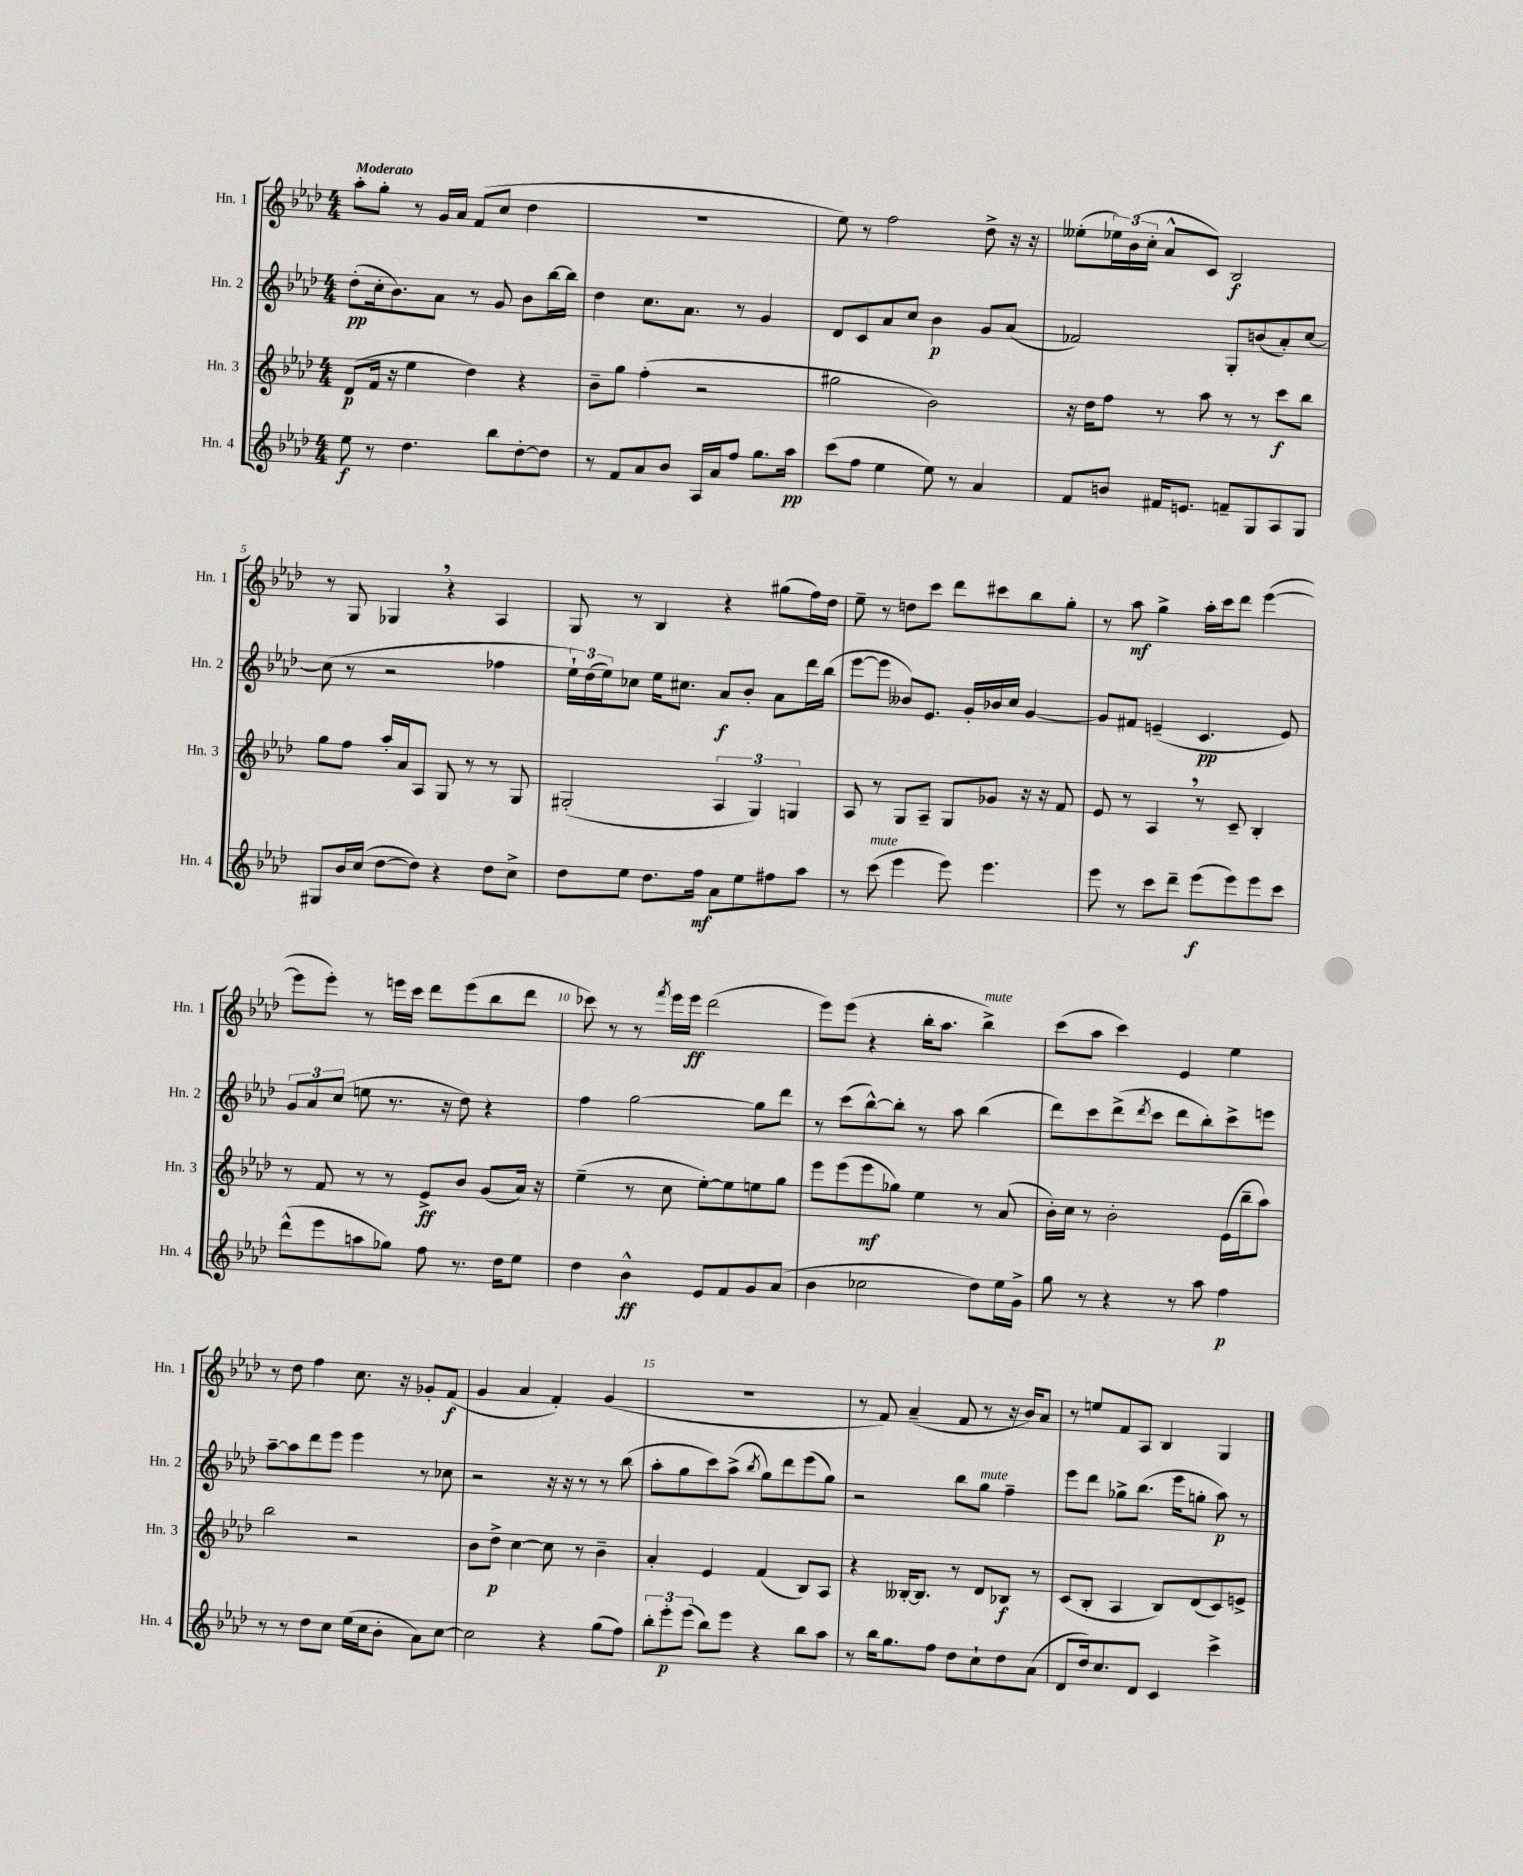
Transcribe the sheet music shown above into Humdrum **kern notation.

**kern	**dynam	**kern	**dynam	**kern	**dynam	**kern	**dynam
*part4	*part4	*part3	*part3	*part2	*part2	*part1	*part1
*staff4	*staff4	*staff3	*staff3	*staff2	*staff2	*staff1	*staff1
*I"Hn. 4	*	*I"Hn. 3	*	*I"Hn. 2	*	*I"Hn. 1	*
*I'Hn. 4	*	*I'Hn. 3	*	*I'Hn. 2	*	*I'Hn. 1	*
*clefG2	*	*clefG2	*	*clefG2	*	*clefG2	*
*k[b-e-a-d-]	*	*k[b-e-a-d-]	*	*k[b-e-a-d-]	*	*k[b-e-a-d-]	*
*M4/4	*	*M4/4	*	*M4/4	*	*M4/4	*
=1	=1	=1	=1	=1	=1	=1	=1
!	!	!	!	!	!	!LO:TX:a:B:t=Moderato	!
8ee-\	f	(8d-/L	p	(8dd-'\L	pp	8aa-'\L	.
8r	.	16f/Jk	.	16cc'\k	.	8gg'\J	.
.	.	16r	.	8.b-\)	.	.	.
4.dd-\	.	4ee-\	.	.	.	8r	.
.	.	.	.	8a-\J	.	16g/LL	.
.	.	.	.	.	.	16a-/JJ	.
.	.	4dd-\)	.	8r	.	(8f/L	.
8bb-\L	.	.	.	8g/	.	8cc/J	.
[8dd-'\	.	4r	.	8b-\L	.	4dd-\	.
8dd-\J]	.	.	.	[16bb-\L	.	.	.
.	.	.	.	16bb-\JJ]	.	.	.
=2	=2	=2	=2	=2	=2	=2	=2
8r	.	8b-~\L	.	4dd-\	.	1r	.
8f/L	.	8gg\J	.	.	.	.	.
8a-/	.	(4ff'\	.	8.cc\L	.	.	.
8b-/J	.	.	.	.	.	.	.
.	.	.	.	8.a-\J	.	.	.
16A-/LL	.	2r	.	.	.	.	.
16a-/J	.	.	.	.	.	.	.
8ff/J	.	.	.	8r	.	.	.
8.gg\L	.	.	.	4g/	.	.	.
16aa-\Jk	pp	.	.	.	.	.	.
=3	=3	=3	=3	=3	=3	=3	=3
(8ccc\L	.	2gg#X\	.	8d-/L	.	8ee-\)	.
8ff\J	.	.	.	8c/	.	8r	.
4ee-\	.	.	.	8a-/	.	2ff\	.
.	.	.	.	8cc/J	.	.	.
8ee-\)	.	2b-\)	.	4b-\	p	.	.
8r	.	.	.	.	.	.	.
4a-/	.	.	.	8g/L	.	8dd-^\	.
.	.	.	.	(8a-/J	.	16r	.
.	.	.	.	.	.	16r	.
=4	=4	=4	=4	=4	=4	=4	=4
8f/L	.	16r	.	2f-X/)	.	(8ee--X'\L	.
.	.	16dd-\KL	.	.	.	.	.
8bn/J	.	8ff\J	.	.	.	24ee-X\L)	.
.	.	.	.	.	.	(24b-\	.
.	.	.	.	.	.	24cc'\JJ	.
16f#X/KL	.	8r	.	.	.	8a-^^/L	.
8.en/J	.	.	.	.	.	.	.
.	.	8aa-\	.	.	.	8c/J)	.
8fn~/L	.	8r	.	8G'/L	.	2B-/	f
8G/	.	8r	.	(8bn/	.	.	.
8A-/	.	8ccc\L	f	8a-'/)	.	.	.
8G/J	.	8bb-\J	.	[8cc/J	.	.	.
!!LO:LB:g=z
=5	=5	=5	=5	=5	=5	=5	=5
8G#X/L	.	8gg\L	.	(8cc\]	.	8r	.
16b-/L	.	8ff\J	.	8r	.	8G/	.
(16cc/JJ	.	.	.	.	.	.	.
[8dd-\L	.	16aa-'/LL	.	2r	.	4G-X,/	.
.	.	16a-/J	.	.	.	.	.
8dd-\J])	.	8A-/J	.	.	.	.	.
4r	.	8G/	.	.	.	4r	.
.	.	8r	.	.	.	.	.
8dd-\L	.	8r	.	4ff-X\	.	4A-/	.
8cc^\J	.	8G/	.	.	.	.	.
=6	=6	=6	=6	=6	=6	=6	=6
8dd-\L	.	(2G#X'/	.	24ee-`\LL)	.	8G/	.
.	.	.	.	(24dd-\	.	.	.
.	.	.	.	24ee-\J)	.	.	.
8ee-\J	.	.	.	8cc-X\J	.	8r	.
8.dd-\L	.	.	.	16ee-\KL	.	4B-/	.
.	.	.	.	8.cc#X\J	.	.	.
16ff\Jk	mf	.	.	.	.	.	.
8a-\L	.	6A-/	.	8a-/L	f	4r	.
8ee-\	.	.	.	8b-'/J	.	.	.
.	.	6G#/)	.	.	.	.	.
8ff#X\	.	.	.	8a-\L	.	(8gg#X\L	.
.	.	6Gn/	.	.	.	.	.
8aa-\J	.	.	.	16ddd-\L	.	16ff\L)	.
.	.	.	.	(16bb-\JJ	.	16dd-\JJ	.
=7	=7	=7	=7	=7	=7	=7	=7
8r	.	8A-/	.	[8eee-\L	.	8ee-~\	.
!LO:TX:a:i:t=mute	!	!	!	!	!	!	!
(8ccc\	.	8r	.	8eee-\J]	.	8r	.
4eee-\	.	8G/L	.	8b--X/L)	.	8ddn\L	.
.	.	8A-~/J	.	8.e-/J	.	8ccc\J	.
8eee-\)	.	8G/L	.	.	.	8ddd-\L	.
.	.	.	.	16g'/LL	.	.	.
4.eee-\	.	8g-X/J	.	16b-X/	.	8ccc#X\	.
.	.	.	.	16cc/JJ	.	.	.
.	.	16r	.	[4g/	.	8bb-\	.
.	.	16r	.	.	.	.	.
.	.	8f/	.	.	.	8gg'\J	.
=8	=8	=8	=8	=8	=8	=8	=8
8eee-\	.	8e-/	.	8g/L]	.	8r	.
8r	.	8r	.	8f#X/J	.	8aa-\	mf
8ccc\L	.	4A-,/	.	(4en~/	.	4gg^\	.
8ddd-~\J	.	.	.	.	.	.	.
(8eee-\L	f	8r	.	4.c/	pp	16aa-'\LL	.
.	.	.	.	.	.	16ccc\J	.
8eee-\)	.	8c~/	.	.	.	8ddd-\J	.
8eee-\	.	4B-'/	.	.	.	([4eee-\	.
8ccc\J	.	.	.	8e/)	.	.	.
!!LO:LB:g=z
=9	=9	=9	=9	=9	=9	=9	=9
(8ddd-^^\L	.	8r	.	12g/L	.	8eee-\L]	.
.	.	.	.	12a-/	.	.	.
8eee-\	.	8f/	.	.	.	8eee-'\J)	.
.	.	.	.	(12cc/J	.	.	.
8aan\	.	8r	.	8een\	.	8r	.
8gg-X\J)	.	8r	.	8.r	.	16eeen\LL	.
.	.	.	.	.	.	16ccc\JJ	.
8ff\	.	8e-^/L	ff	.	.	8ddd-\L	.
.	.	.	.	16r	.	.	.
8.r	.	8b-/J	.	8dd-\)	.	(8eee\	.
.	.	(8g/L	.	4r	.	8bb-\	.
16dd-\KL	.	.	.	.	.	.	.
8ee-\J	.	16a-/Jk)	.	.	.	8ddd-\J	.
.	.	16r	.	.	.	.	.
=10	=10	=10	=10	=10	=10	=10	=10
4dd-\	.	(4ee-~\	.	4ff\	.	8ccc-X\)	.
.	.	.	.	.	.	8r	.
4b-^^\	ff	8r	.	[2gg\	.	8r	.
.	.	.	.	.	.	8qfff/	.
.	.	8cc\	.	.	.	16eee-\LL	.
.	.	.	.	.	.	16eee-\JJ	ff
8e-/L	.	[8ee-'\L)	.	.	.	(2ddd-\	.
8f/	.	8ee-\]	.	.	.	.	.
8g/	.	8een\	.	8gg\L]	.	.	.
(8a-/J	.	8gg\J	.	8ddd-\J	.	.	.
=11	=11	=11	=11	=11	=11	=11	=11
4b-\	.	8eee-\L	.	8r	.	8eee-\L)	.
.	.	(8eee-\	.	(8ccc\L	.	(8eee-\J	.
2cc-X\	.	8eee-\	mf	[8bb-^^\)	.	4r	.
.	.	8gg-X\J)	.	8bb-'\J]	.	.	.
.	.	4ee-\	.	8r	.	16bb-'\KL	.
.	.	.	.	.	.	8.aa-\J	.
.	.	.	.	8aa-\	.	.	.
!	!	!	!	!	!	!LO:TX:a:i:t=mute	!
8dd-\L)	.	8r	.	(4bb-\	.	4bb-^\)	.
16ee-\L	.	(8a-/	.	.	.	.	.
16g^\JJ	.	.	.	.	.	.	.
=12	=12	=12	=12	=12	=12	=12	=12
8gg\	.	16b-'\LL)	.	8ddd-\L)	.	(8ccc\L	.
.	.	16cc\JJ	.	.	.	.	.
8r	.	8r	.	8ccc\	.	8aa-\J	.
4r	.	2b-'\	.	(8ddd-^\	.	4ccc\)	.
.	.	.	.	8qddd-/	.	.	.
.	.	.	.	8ccc\J	.	.	.
8r	.	.	.	8ddd-\L	.	4e-/	.
8aa-\	.	.	.	8bb-'\)	.	.	.
4ff\	p	(16e-\LL	.	8ccc^\	.	4ee-\	.
.	.	16bb-~\J	.	.	.	.	.
.	.	8aa-\J)	.	8eeen\J	.	.	.
!!LO:LB:g=z
=13	=13	=13	=13	=13	=13	=13	=13
8r	.	2bb-\	.	[8aa-~\L	.	8r	.
8r	.	.	.	8aa-\]	.	8dd-\	.
8dd-\L	.	.	.	8ddd-\	.	4ff\	.
8cc\J	.	.	.	8eee-\J	.	.	.
(16ee-\LL	.	2r	.	4eee-\	.	8.cc\	.
16cc\J	.	.	.	.	.	.	.
8b-'\J	.	.	.	.	.	.	.
.	.	.	.	.	.	16r	.
8a-\L)	.	.	.	8r	.	8g-X'/L	.
[8cc\J	.	.	.	8cc-X\	.	(8f/J	f
=14	=14	=14	=14	=14	=14	=14	=14
2cc\]	.	8b-\L	.	2r	.	4g/	.
.	.	8dd-^\J	p	.	.	.	.
.	.	[4cc\	.	.	.	4a-/	.
4r	.	8cc\]	.	16r	.	4f'/)	.
.	.	.	.	16r	.	.	.
.	.	8r	.	8r	.	.	.
(8gg\L	.	4b-~\	.	8r	.	(4g/	.
8ff\J)	.	.	.	(8bb-\	.	.	.
=15	=15	=15	=15	=15	=15	=15	=15
12bb-'\L	.	4a-'/	.	8aa-'\L	.	1r	.
12eee-'\	p	.	.	.	.	.	.
.	.	.	.	8gg\	.	.	.
(12eee-\J	.	.	.	.	.	.	.
8bb-\L)	.	4e-/	.	8ccc\)	.	.	.
8eee-\J	.	.	.	(8aa-^\J	.	.	.
.	.	.	.	8qbb-/	.	.	.
4r	.	(4f/	.	8gg\L)	.	.	.
.	.	.	.	8ddd-\	.	.	.
8bb-\L	.	8B-/L)	.	(8eee-\	.	.	.
8aa-\J	.	8A-/J	.	8gg\J)	.	.	.
=16	=16	=16	=16	=16	=16	=16	=16
8r	.	4r	.	2r	.	8r	.
16bb-\KL	.	.	.	.	.	8f/)	.
8.gg\	.	.	.	.	.	.	.
.	.	[16B--X'/KL	.	.	.	(4a-~/	.
.	.	8.B--/J]	.	.	.	.	.
8ff\J	.	.	.	.	.	.	.
8dd-\L	.	8r	.	8bb-\L	.	8f/	.
!	!	!	!	!LO:TX:a:i:t=mute	!	!	!
8cc`\	.	8d-/L	.	8gg\J	.	8r	.
8dd-\	.	8B-X/J	f	4ff~\	.	16r	.
.	.	.	.	.	.	16b-/KL)	.
(8a-\J	.	8r	.	.	.	8a-/J	.
=17	=17	=17	=17	=17	=17	=17	=17
8d-/L	.	(8c/L	.	8eee-\L	.	8r	.
16dd-/k)	.	8B-'/J	.	8ddd-\J	.	8een/L	.
8.cc/	.	.	.	.	.	.	.
.	.	4A-/	.	8gg-X^\L	.	8f/	.
8d-/J	.	.	.	(8.bb-\J	.	8A-/J	.
4c/	.	8B-/L)	.	.	.	4B-/	.
.	.	.	.	16eee-\KL	.	.	.
.	.	(8d-/	.	8ggn'\J	.	.	.
4ccc^\	.	8c/)	.	8aa-\)	p	4G/	.
.	.	8en^/J	.	8r	.	.	.
==	==	==	==	==	==	==	==
*-	*-	*-	*-	*-	*-	*-	*-
